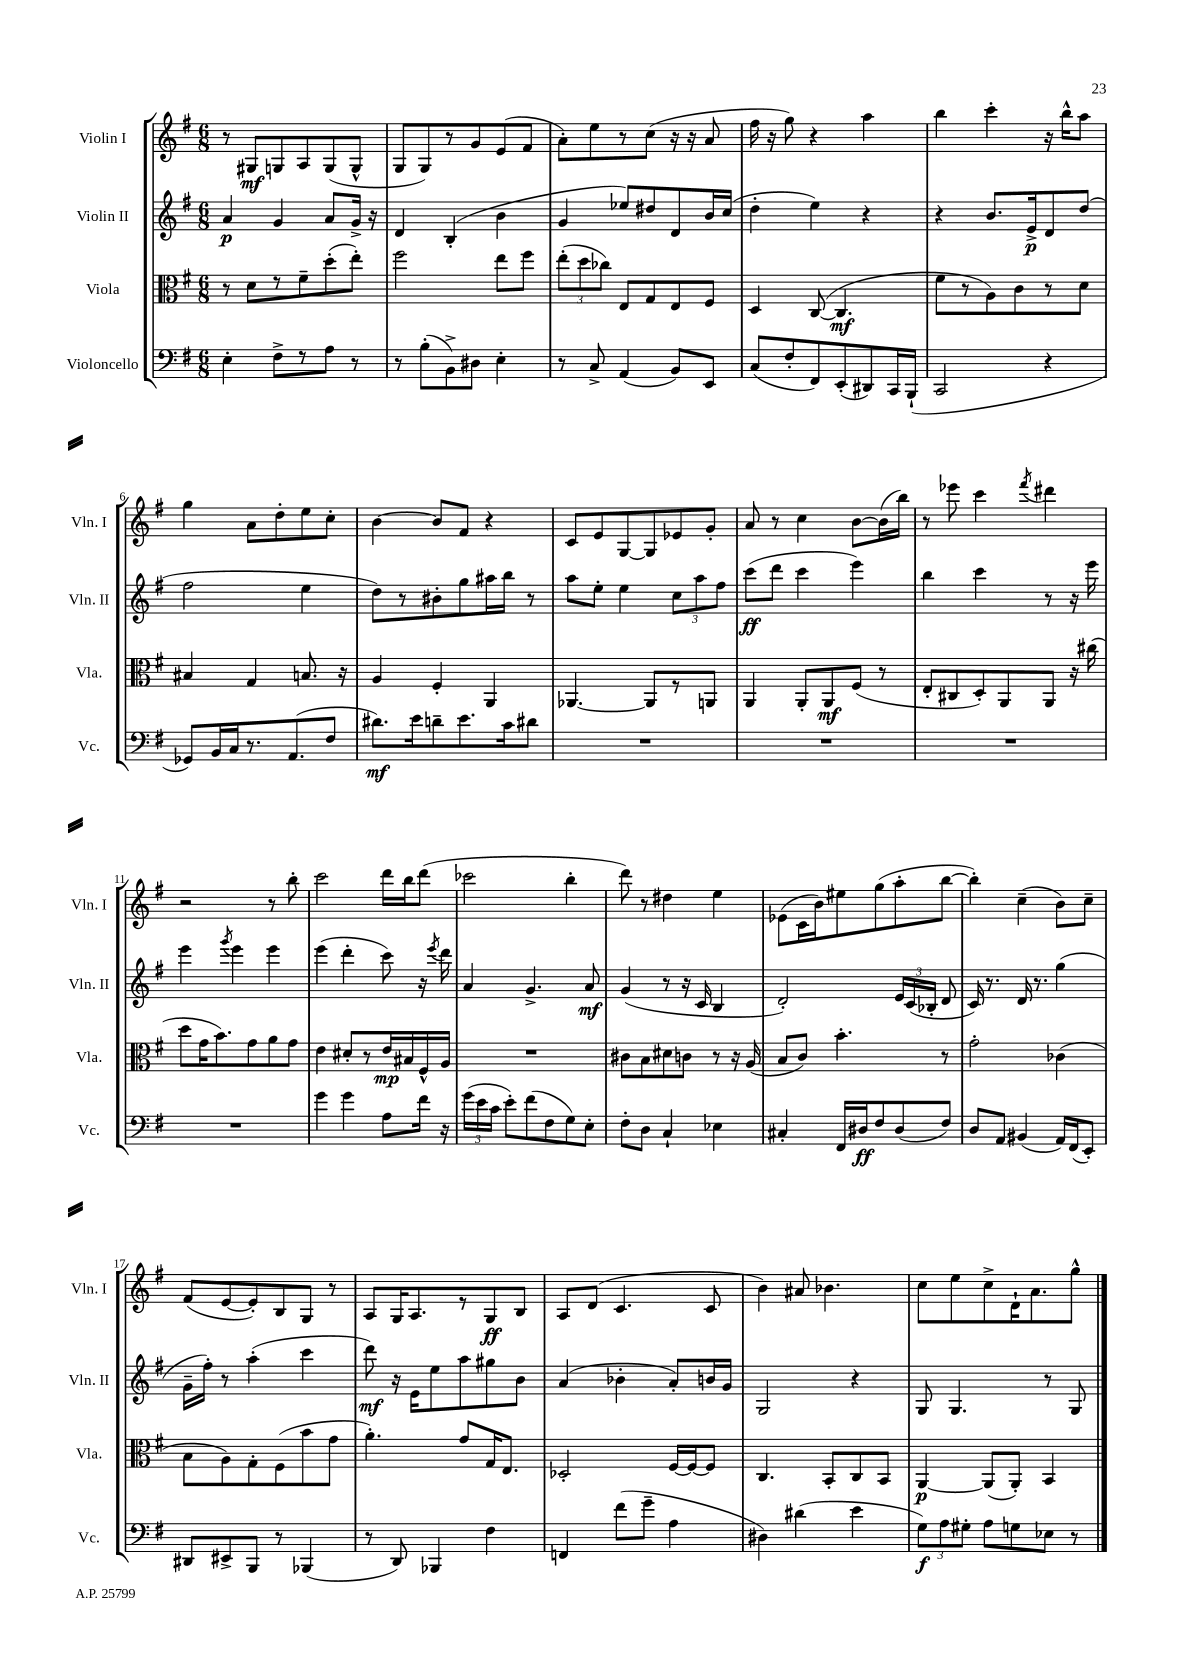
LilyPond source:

<<
\new StaffGroup <<
\new Staff = "s0" \with { instrumentName = "Violin I" shortInstrumentName = "Vln. I" } {
    \clef treble \key g \major \numericTimeSignature \time 6/8
    \autoBeamOff r8 gis8[\mf g8 a8 g8( g8]-^ |
    g8[ g8) r8 g'8 e'8( fis'8] |
    a'8[-.) e''8 r8 c''8]( r16 r16 a'8 |
    fis''16 r16 g''8) r4 a''4 |
    b''4 c'''4-. r16 b''16[-^ a''8] |
    g''4 a'8[ d''8-. e''8 c''8]-. |
    b'4~ b'8[ fis'8] r4 |
    c'8[ e'8 g8~ g8 ees'8 g'8]-. |
    a'8 r8 c''4 b'8[~ b'16( b''16]) |
    r8 ees'''8 c'''4 \acciaccatura { fis'''8 } dis'''4 |
    r2 r8 b''8-. |
    c'''2 d'''16[ b''16 d'''8]( |
    ces'''2 b''4-. |
    d'''8) r8 dis''4 e''4 |
    ees'8[( c'16 b'16) eis''8 g''8( a''8-. b''8]~ |
    b''4-.) c''4--( b'8[) c''8]-- |
    fis'8[( e'8~ e'8-.) b8 g8] r8 |
    a8[ g16 a8. r8 g8\ff b8] |
    a8[ d'8]( c'4. c'8 |
    b'4) ais'8 bes'4. |
    c''8[ e''8 c''8-> d'16-! a'8. g''8]-^ \bar "|." |
}
\new Staff = "s1" \with { instrumentName = "Violin II" shortInstrumentName = "Vln. II" } {
    \clef treble \key g \major \numericTimeSignature \time 6/8
    \autoBeamOff a'4\p g'4 a'8[ g'16]-> r16 |
    d'4 b4-.( b'4 |
    g'4 ees''8[) dis''8 d'8 b'16 c''16]( |
    d''4-. e''4) r4 |
    r4 b'8.[ e'16->\p d'8 d''8]( |
    fis''2 e''4 |
    d''8[) r8 bis'8-. g''8 ais''16 b''16] r8 |
    a''8[ e''8]-. e''4 \tuplet 3/2 { c''8[ a''8 fis''8] } |
    c'''8[\ff( d'''8] c'''4 e'''4) |
    b''4 c'''4 r8 r16 e'''16 |
    e'''4 \acciaccatura { g'''8 } e'''4 e'''4 |
    e'''4( d'''4-. c'''8) r16 \acciaccatura { e'''8 } d'''16 |
    a'4 g'4.-> a'8\mf |
    g'4( r8 r16 c'16 b4 |
    d'2-.) \tuplet 3/2 { e'16[ c'16( bes16]-. } d'8 |
    c'16) r8. d'16 r8. g''4( |
    g'16[-- fis''16]-.) r8 a''4-.( c'''4 |
    d'''8\mf) r16 e'16[ e''8 a''8 gis''8 b'8] |
    a'4( bes'4-. a'8[-.) b'16 g'16] |
    g2 r4 |
    g8 g4. r8 g8 \bar "|." |
}
\new Staff = "s2" \with { instrumentName = "Viola" shortInstrumentName = "Vla." } {
    \clef alto \key g \major \numericTimeSignature \time 6/8
    \autoBeamOff r8 d'8[ r8 fis'8-- d''8-.( e''8]-.) |
    fis''2 e''8[ fis''8] |
    \tuplet 3/2 { e''8[-.( d''8 ces''8]) } e8[ g8 e8 fis8] |
    d4 c8~( c4.\mf |
    fis'8[ r8 a8) c'8 r8 d'8] |
    bis4 g4 b8. r16 |
    a4 fis4-. a,4 |
    aes,4.~ aes,8[ r8 a,8] |
    a,4 a,8[-. a,8\mf fis8]( r8 |
    e8[-. cis8 d8-.) a,8 a,8] r16 cis''16( |
    d''8[ g'16 b'8.) g'8 a'8 g'8] |
    e'4 dis'8[-. r8 e'16\mp bis16 fis16-^ a16] |
    R2. |
    cis'8[ b8 dis'8 c'8] r8 r16 a16( |
    b8[ c'8]) b'4.-. r8 |
    g'2-. ces'4( |
    b8[ a8) g8-. fis8( b'8 g'8] |
    a'4.-.) g'8[ g16 e8.] |
    des2-. fis16[~ fis16~ fis8] |
    c4. b,8[-. c8 b,8] |
    a,4~\p a,8[( a,8]-.) b,4 \bar "|." |
}
\new Staff = "s3" \with { instrumentName = "Violoncello" shortInstrumentName = "Vc." } {
    \clef bass \key g \major \numericTimeSignature \time 6/8
    \autoBeamOff e4-. fis8[-> r8 a8] r8 |
    r8 b8[-.( b,8->) dis8] e4-. |
    r8 c8-> a,4( b,8[) e,8] |
    c8[( fis8-. fis,8) e,8-.( dis,8) c,16 b,,16]-!( |
    c,2 r4 |
    ges,8[) b,16 c16 r8. a,8.( fis8] |
    dis'8.[\mf) e'16 d'8-- e'8. c'16 dis'8] |
    R2. |
    R2. |
    R2. |
    R2. |
    g'4 g'4 a8[ fis'16] r16 |
    \tuplet 3/2 { g'16[( e'16 c'16] } e'8[-.) fis'8( fis8 g8) e8]-. |
    fis8[-. d8] c4-! ees4 |
    cis4-. fis,16[ dis16\ff fis8 dis8( fis8]) |
    d8[ a,8] bis,4( a,16[) fis,16( e,8]-.) |
    dis,8[ eis,8-> b,,8] r8 bes,,4( |
    r8 d,8) bes,,4 fis4 |
    f,4 fis'8[( g'8]-- a4 |
    dis4) dis'4( e'4 |
    \tuplet 3/2 { g8[\f) a8 gis8]-. } a8[ g8 ees8] r8 \bar "|." |
}
>>
>>
